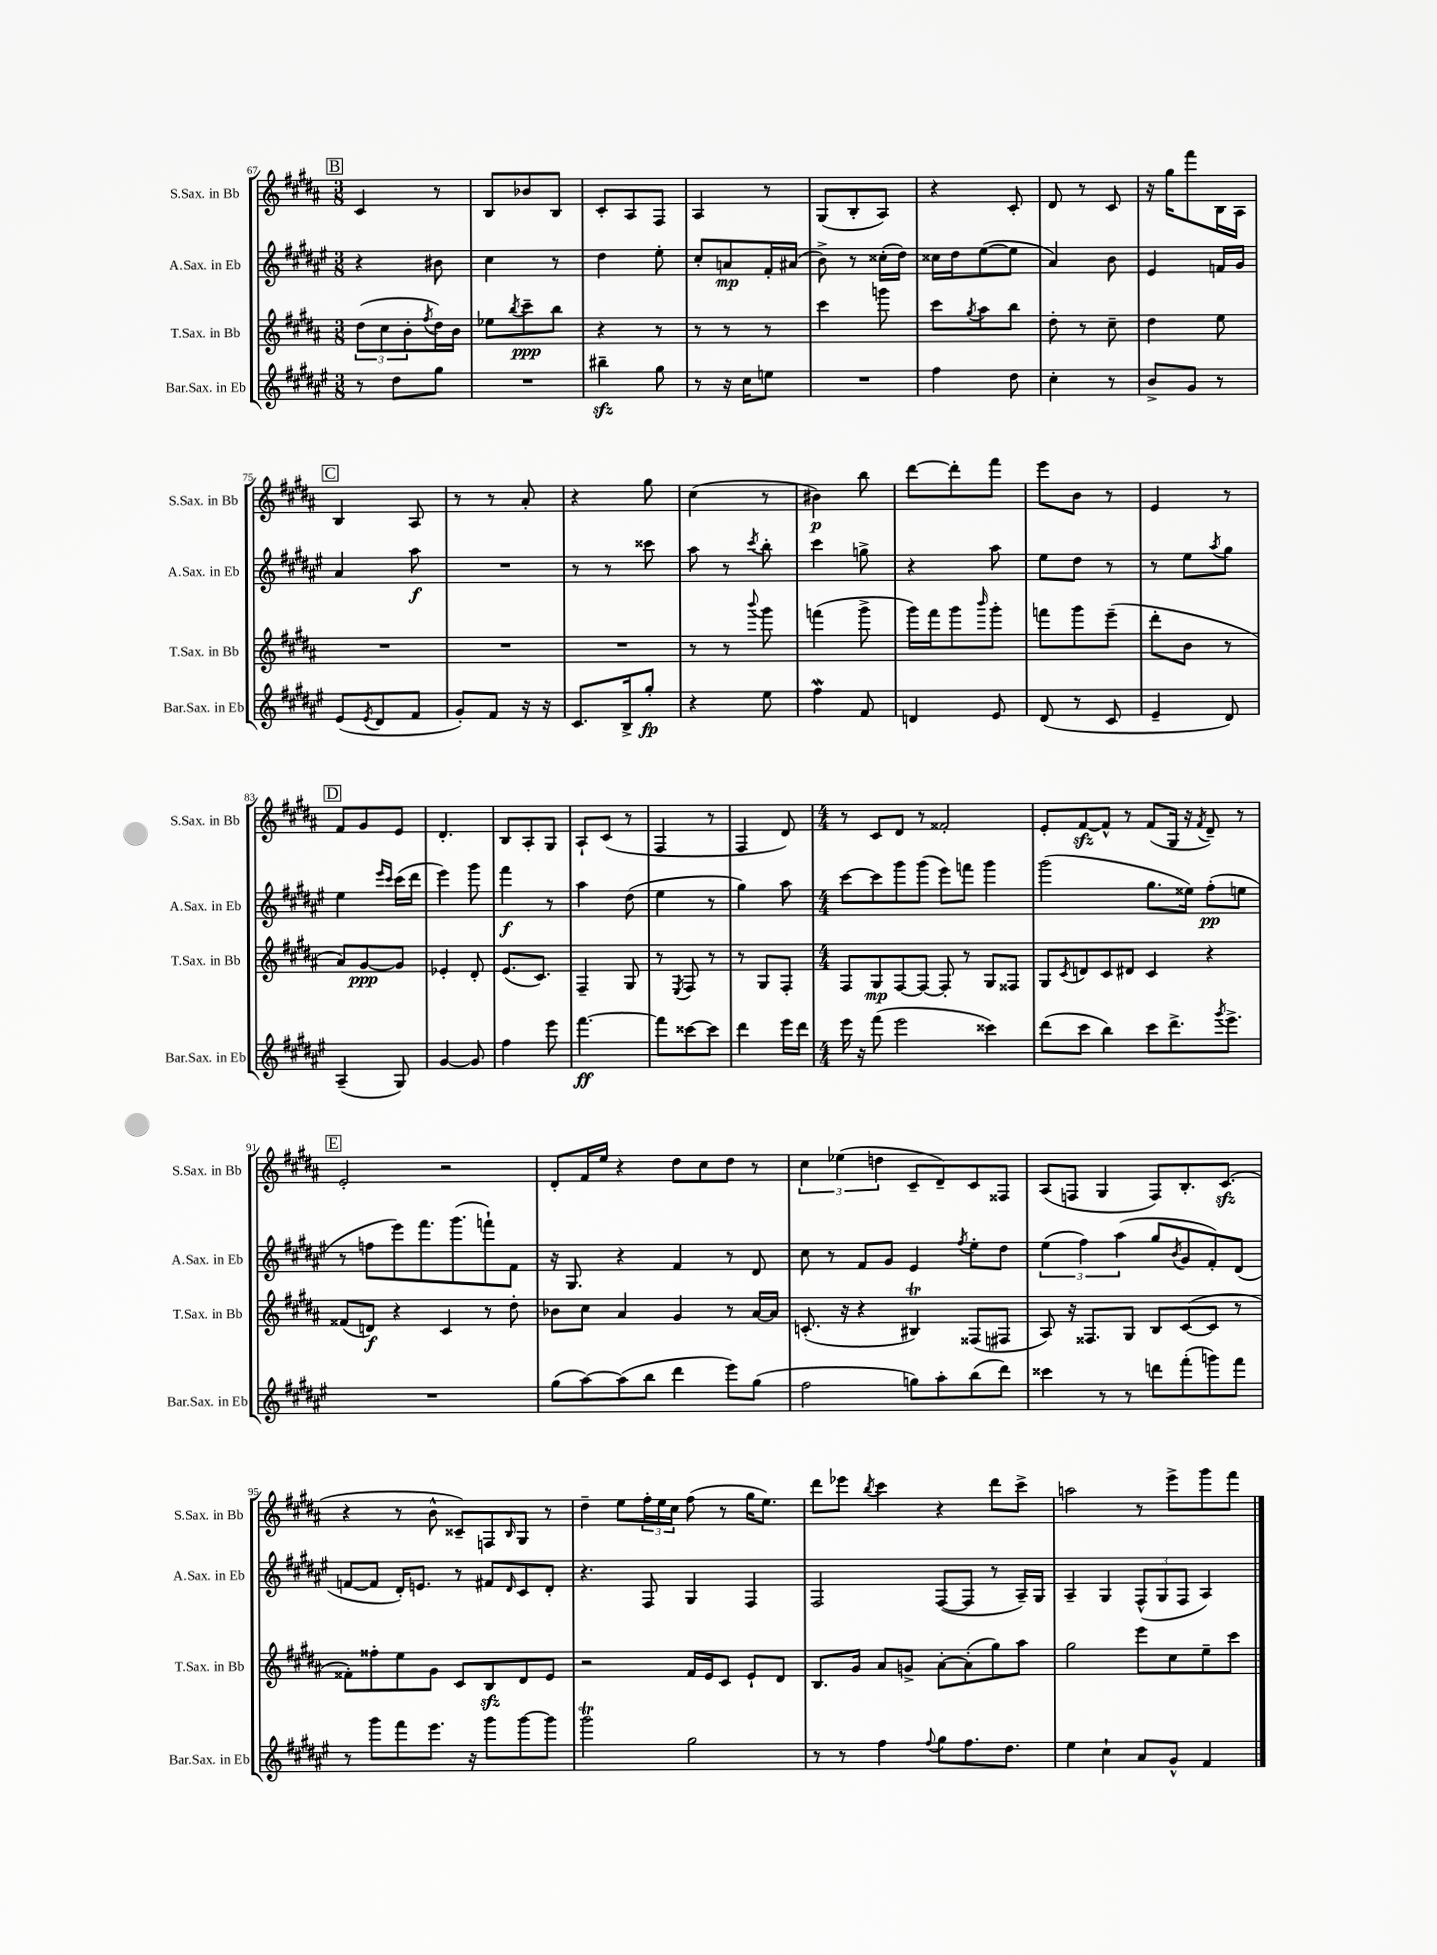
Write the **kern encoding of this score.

**kern	**dynam	**kern	**dynam	**kern	**dynam	**kern	**dynam
*part4	*part4	*part3	*part3	*part2	*part2	*part1	*part1
*staff4	*staff4	*staff3	*staff3	*staff2	*staff2	*staff1	*staff1
*I"Bar.Sax. in Eb	*	*I"T.Sax. in Bb	*	*I"A.Sax. in Eb	*	*I"S.Sax. in Bb	*
*I'Bar.Sax. in Eb	*	*I'T.Sax. in Bb	*	*I'A.Sax. in Eb	*	*I'S.Sax. in Bb	*
*clefG2	*	*clefG2	*	*clefG2	*	*clefG2	*
*k[f#c#g#d#a#e#]	*	*k[f#c#g#d#a#]	*	*k[f#c#g#d#a#e#]	*	*k[f#c#g#d#a#]	*
*M3/8	*	*M3/8	*	*M3/8	*	*M3/8	*
!!LO:REH:place=s1:t=B
=67	=67	=67	=67	=67	=67	=67	=67
8r	.	(12dd#\L	.	4r	.	4c#/	.
.	.	12cc#\	.	.	.	.	.
8dd#\L	.	.	.	.	.	.	.
.	.	12b'\	.	.	.	.	.
.	.	8qff#/	.	.	.	.	.
8gg#\J	.	16dd#\L)	.	8b#X\	.	8r	.
.	.	16b\JJ	.	.	.	.	.
=68	=68	=68	=68	=68	=68	=68	=68
4.r	.	8ee-X\L	.	4cc#\	.	8B/L	.
.	.	8qbb/	.	.	.	.	.
.	.	8ccc#~\	ppp	.	.	8b-X/	.
.	.	8bb\J	.	8r	.	8B/J	.
=69	=69	=69	=69	=69	=69	=69	=69
4bb#Xzz~\	.	4r	.	4dd#\	.	8c#'/L	.
.	.	.	.	.	.	8A#/	.
8gg#\	.	8r	.	8ee#'\	.	8F#/J	.
=70	=70	=70	=70	=70	=70	=70	=70
8r	.	8r	.	8cc#'/L	.	4A#/	.
16r	.	8r	.	8an/	mp	.	.
16cc#\KL	.	.	.	.	.	.	.
8een\J	.	8r	.	16f#'/L	.	8r	.
.	.	.	.	(16a#X/JJ	.	.	.
=71	=71	=71	=71	=71	=71	=71	=71
4.r	.	4ccc#\	.	8b^\)	.	(8G#/L	.
.	.	.	.	8r	.	8B'/	.
.	.	8gggn\	.	(16cc##X'\LL	.	8A#/J)	.
.	.	.	.	16dd#\JJ)	.	.	.
=72	=72	=72	=72	=72	=72	=72	=72
4ff#\	.	8ccc#\L	.	16cc##X\LL	.	4r	.
.	.	.	.	16dd#\J	.	.	.
.	.	8qgg#/	.	.	.	.	.
.	.	8aa#\	.	([8ee#\	.	.	.
8dd#\	.	8bb\J	.	8ee#\J]	.	8c#'/	.
=73	=73	=73	=73	=73	=73	=73	=73
4cc#'\	.	8dd#'\	.	4a#/)	.	8d#/	.
.	.	8r	.	.	.	8r	.
8r	.	8cc#~\	.	8b\	.	8c#/	.
=74	=74	=74	=74	=74	=74	=74	=74
8b^/L	.	4dd#\	.	4e#/	.	16r	.
.	.	.	.	.	.	16gg#\KL	.
8g#/J	.	.	.	.	.	8fff#\	.
8r	.	8ee\	.	16fn/LL	.	16B\L	.
.	.	.	.	16g#/JJ	.	16A#\JJ	.
!!LO:LB:g=z
!!LO:REH:place=s1:t=C
=75	=75	=75	=75	=75	=75	=75	=75
(8e#/L	.	4.r	.	4a#/	.	4B/	.
8qe#/	.	.	.	.	.	.	.
8d#/	.	.	.	.	.	.	.
8f#/J	.	.	.	8aa#\	f	8A#/	.
=76	=76	=76	=76	=76	=76	=76	=76
8g#'/L)	.	4.r	.	4.r	.	8r	.
8f#/J	.	.	.	.	.	8r	.
16r	.	.	.	.	.	8a#'/	.
16r	.	.	.	.	.	.	.
=77	=77	=77	=77	=77	=77	=77	=77
8.c#/L	.	4.r	.	8r	.	4r	.
.	.	.	.	8r	.	.	.
16B^/k	.	.	.	.	.	.	.
8gg#'/J	fp	.	.	8ccc##X\	.	8gg#\	.
=78	=78	=78	=78	=78	=78	=78	=78
4r	.	8r	.	8aa#\	.	(4cc#\	.
.	.	8r	.	8r	.	.	.
.	.	8qqbbb/	.	8qccc#/	.	.	.
8ee#\	.	8ggg#\	.	8bb'\	.	8r	.
=79	=79	=79	=79	=79	=79	=79	=79
4ff#w\	.	(4fffn\	.	4ccc#\	.	4b#X\)	p
8f#/	.	8ggg#^\	.	8ggn^\	.	8bb\	.
=80	=80	=80	=80	=80	=80	=80	=80
4dn/	.	16ggg#\LL)	.	4r	.	[8ddd#\L	.
.	.	16fff#\J	.	.	.	.	.
.	.	8ggg#\	.	.	.	8ddd#'\]	.
.	.	16qqbbb/	.	.	.	.	.
8e#/	.	8ggg#'\J	.	8aa#\	.	8fff#\J	.
=81	=81	=81	=81	=81	=81	=81	=81
(8d#/	.	8fffn\L	.	8ee#\L	.	8eee\L	.
8r	.	8ggg#\	.	8dd#\J	.	8b\J	.
8c#/	.	(8eee~\J	.	8r	.	8r	.
=82	=82	=82	=82	=82	=82	=82	=82
4e#~/	.	8ddd#'\L	.	8r	.	4e/	.
.	.	8b\J	.	8ee#\L	.	.	.
.	.	.	.	8qaa#/	.	.	.
8d#/)	.	8r	.	8gg#\J	.	8r	.
!!LO:LB:g=z
!!LO:REH:place=s1:t=D
=83	=83	=83	=83	=83	=83	=83	=83
(4A#~/	.	8a#/L)	.	4ee#\	.	8f#/L	.
.	.	[8g#/	ppp	.	.	8g#/	.
.	.	.	.	16qqeee#/LL	.	.	.
.	.	.	.	16qqccc#/JJ	.	.	.
8G#/)	.	8g#/J]	.	(16ccc#\LL	.	8e/J	.
.	.	.	.	16ddd#\JJ	.	.	.
=84	=84	=84	=84	=84	=84	=84	=84
[4g#/	.	4e-X'/	.	4eee#\)	.	4.d#'/	.
8g#/]	.	8d#'/	.	8ggg#\	.	.	.
=85	=85	=85	=85	=85	=85	=85	=85
4ff#\	.	(8.e/L	.	4fff#\	f	8B/L	.
.	.	.	.	.	.	8A#'/	.
.	.	8.c#/J)	.	.	.	.	.
8eee#\	.	.	.	8r	.	8G#/J	.
=86	=86	=86	=86	=86	=86	=86	=86
[4.fff#\	ff	4F#~/	.	4aa#\	.	8A#`/L	.
.	.	.	.	.	.	(8c#/J	.
.	.	8G#/	.	(8dd#\	.	8r	.
=87	=87	=87	=87	=87	=87	=87	=87
8fff#\L]	.	8r	.	4ee#\	.	4F#/	.
.	.	8qE/	.	.	.	.	.
[8ccc##X\	.	8F#/	.	.	.	.	.
8ccc##\J]	.	8r	.	8r	.	8r	.
=88	=88	=88	=88	=88	=88	=88	=88
4ddd#\	.	8r	.	4gg#\)	.	4F#/	.
.	.	8G#/L	.	.	.	.	.
16eee#\LL	.	8F#'/J	.	8aa#\	.	8d#/)	.
16ddd#\JJ	.	.	.	.	.	.	.
=89	=89	=89	=89	=89	=89	=89	=89
*M4/4	*	*M4/4	*	*M4/4	*	*M4/4	*
16eee#\	.	8F#/L	.	[8ccc#\L	.	8r	.
16r	.	.	.	.	.	.	.
(8fff#\	.	8G#/	mp	8ccc#\]	.	8c#/L	.
2eee#\	.	[8F#/	.	8ggg#\	.	8d#/J	.
.	.	8F#/J_	.	(8ggg#\J	.	8r	.
.	.	8F#'/]	.	8eee#\L)	.	2f##X'/	.
.	.	8r	.	8fffn\J	.	.	.
4ccc##X\)	.	8G#/L	.	4ggg#\	.	.	.
.	.	8F##X/J	.	.	.	.	.
=90	=90	=90	=90	=90	=90	=90	=90
(8ddd#\L	.	8G#/L	.	(2ggg#\	.	8e'/L	.
.	.	8qc#/	.	.	.	.	.
8ccc#\J	.	8dn/	.	.	.	[8f#zz/	.
4bb\)	.	8c#/	.	.	.	8f#^^/J]	.
.	.	8d#X/J	.	.	.	8r	.
8ccc#\L	.	4c#/	.	8.gg#\L	.	(8f#/L	.
8.ddd#^\	.	.	.	.	.	16G#/Jk	.
.	.	.	.	16ee##X\Jk)	.	16r	.
.	.	.	.	.	.	8qf#/	.
.	.	4r	.	(8ff#'\L	pp	8d#~/)	.
8qggg#/	.	.	.	.	.	.	.
8.eee#^\J	.	.	.	.	.	.	.
.	.	.	.	8een\J	.	8r	.
!!LO:LB:g=z
!!LO:REH:place=s1:t=E
=91	=91	=91	=91	=91	=91	=91	=91
1r	.	(8f##X/L	.	8r	.	2e'/	.
.	.	8dn/J)	f	8ffn\L	.	.	.
.	.	4r	.	8eee#\)	.	.	.
.	.	.	.	8.fff#\	.	.	.
.	.	4c#/	.	.	.	2r	.
.	.	.	.	(8.ggg#\	.	.	.
.	.	8r	.	8fffn`\)	.	.	.
.	.	8dd#'\	.	8f#\J	.	.	.
=92	=92	=92	=92	=92	=92	=92	=92
(8gg#\L	.	8b-X\L	.	16r	.	8d#'/L	.
.	.	.	.	8.G#/	.	.	.
[8aa#\)	.	8cc#\J	.	.	.	16f#/L	.
.	.	.	.	.	.	16ee/JJ	.
(8aa#\]	.	4a#/	.	4r	.	4r	.
8bb\J	.	.	.	.	.	.	.
4ddd#\	.	4g#/	.	4f#/	.	8dd#\L	.
.	.	.	.	.	.	8cc#\	.
8eee#\L)	.	8r	.	8r	.	8dd#\J	.
(8gg#\J	.	[16a#/LL	.	8d#/	.	8r	.
.	.	16a#/JJ]	.	.	.	.	.
=93	=93	=93	=93	=93	=93	=93	=93
2ff#\	.	(8.cn'/	.	8cc#\	.	6cc#\	.
.	.	.	.	8r	.	.	.
.	.	.	.	.	.	(6ee-X\	.
.	.	16r	.	.	.	.	.
.	.	4r	.	8f#/L	.	.	.
.	.	.	.	.	.	6ddn\	.
.	.	.	.	8g#/J	.	.	.
8ggn\L)	.	4B#Xt/)	.	4e#/	.	8c#~/L	.
8aa#'\	.	.	.	.	.	8d#~/)	.
.	.	.	.	8qff#/	.	.	.
(8bb\	.	(8F##X/L	.	8ee#'\L	.	8c#/	.
8ddd#\J)	.	8F#X/J	.	8dd#\J	.	8F##X/J	.
=94	=94	=94	=94	=94	=94	=94	=94
4ccc##X\	.	8A#/)	.	(6ee#\	.	(8A#/L	.
.	.	16r	.	.	.	8Fn/J	.
.	.	.	.	6ff#\)	.	.	.
.	.	8.F##X/L	.	.	.	.	.
8r	.	.	.	.	.	4G#/	.
.	.	.	.	(6aa#\	.	.	.
8r	.	8G#/J	.	.	.	.	.
8dddn\L	.	8B/L	.	8gg#/L	.	8F/L)	.
.	.	.	.	8qb/	.	.	.
(8fff#'\	.	([8c#/	.	8g#/	.	8.B'/	.
8gggn\)	.	8c#/J]	.	8f#'/)	.	.	.
.	.	.	.	.	.	(8.c#zz/J	.
8fff#\J	.	8r	.	(8d#/J	.	.	.
!!LO:LB:g=z
=95	=95	=95	=95	=95	=95	=95	=95
8r	.	8f##X'\L)	.	[8fn/L	.	4r	.
8ggg#\L	.	8ff##X'\	.	8f/J]	.	.	.
8fff#\	.	8ee\	.	16d#'/KL)	.	8r	.
.	.	.	.	8.en/J	.	.	.
8.eee#\J	.	8g#\J	.	.	.	8b^^\	.
.	.	8c#/L	.	8r	.	8c##X~/L)	.
16r	.	.	.	.	.	.	.
8ggg#\L	.	8Bzz/	.	8f#X/L	.	8Fn/	.
.	.	.	.	16qqd#/	.	16qqB/	.
[8ggg#\	.	8d#/	.	8c#/	.	8G#/J	.
8ggg#\J]	.	8e/J	.	8d#'/J	.	8r	.
=96	=96	=96	=96	=96	=96	=96	=96
2ggg#T\	.	2r	.	4.r	.	4dd#~\	.
.	.	.	.	.	.	8ee\L	.
.	.	.	.	8F#/	.	24ff#'\L	.
.	.	.	.	.	.	24ee\	.
.	.	.	.	.	.	24cc#\JJ	.
2gg#\	.	16f#/LL	.	4G#/	.	(8ff#\	.
.	.	16e/J	.	.	.	.	.
.	.	8c#/J	.	.	.	8r	.
.	.	8e`/L	.	4F#/	.	16gg#\KL	.
.	.	.	.	.	.	8.ee\J)	.
.	.	8d#/J	.	.	.	.	.
=97	=97	=97	=97	=97	=97	=97	=97
8r	.	8.B/L	.	2F#/	.	8ddd#\L	.
8r	.	.	.	.	.	8eee-X\J	.
.	.	16g#/Jk	.	.	.	.	.
.	.	.	.	.	.	8qbb/	.
4ff#\	.	8a#/L	.	.	.	4ccc#\	.
.	.	8gn^/J	.	.	.	.	.
8qqff#/	.	.	.	.	.	.	.
8gg#\L	.	[8a#'\L	.	([8F#/L	.	4r	.
8.ff#\	.	(8a#'\]	.	8F#/J]	.	.	.
.	.	8gg#\)	.	8r	.	8ddd#\L	.
8.dd#\J	.	.	.	.	.	.	.
.	.	8aa#\J	.	16A#~/LL)	.	8ccc#^\J	.
.	.	.	.	16G#/JJ	.	.	.
=98	=98	=98	=98	=98	=98	=98	=98
4ee#\	.	2gg#\	.	4A#~/	.	2aan\	.
4cc#`\	.	.	.	4G#/	.	.	.
8a#/L	.	8eee\L	.	(12F#^^/L	.	8r	.
.	.	.	.	12G#/	.	.	.
8g#^^/J	.	8cc#\	.	.	.	8eee^\L	.
.	.	.	.	12F#/J	.	.	.
4f#/	.	8ee~\	.	4A#/)	.	8ggg#\	.
.	.	8ccc#\J	.	.	.	8fff#\J	.
==	==	==	==	==	==	==	==
*-	*-	*-	*-	*-	*-	*-	*-
